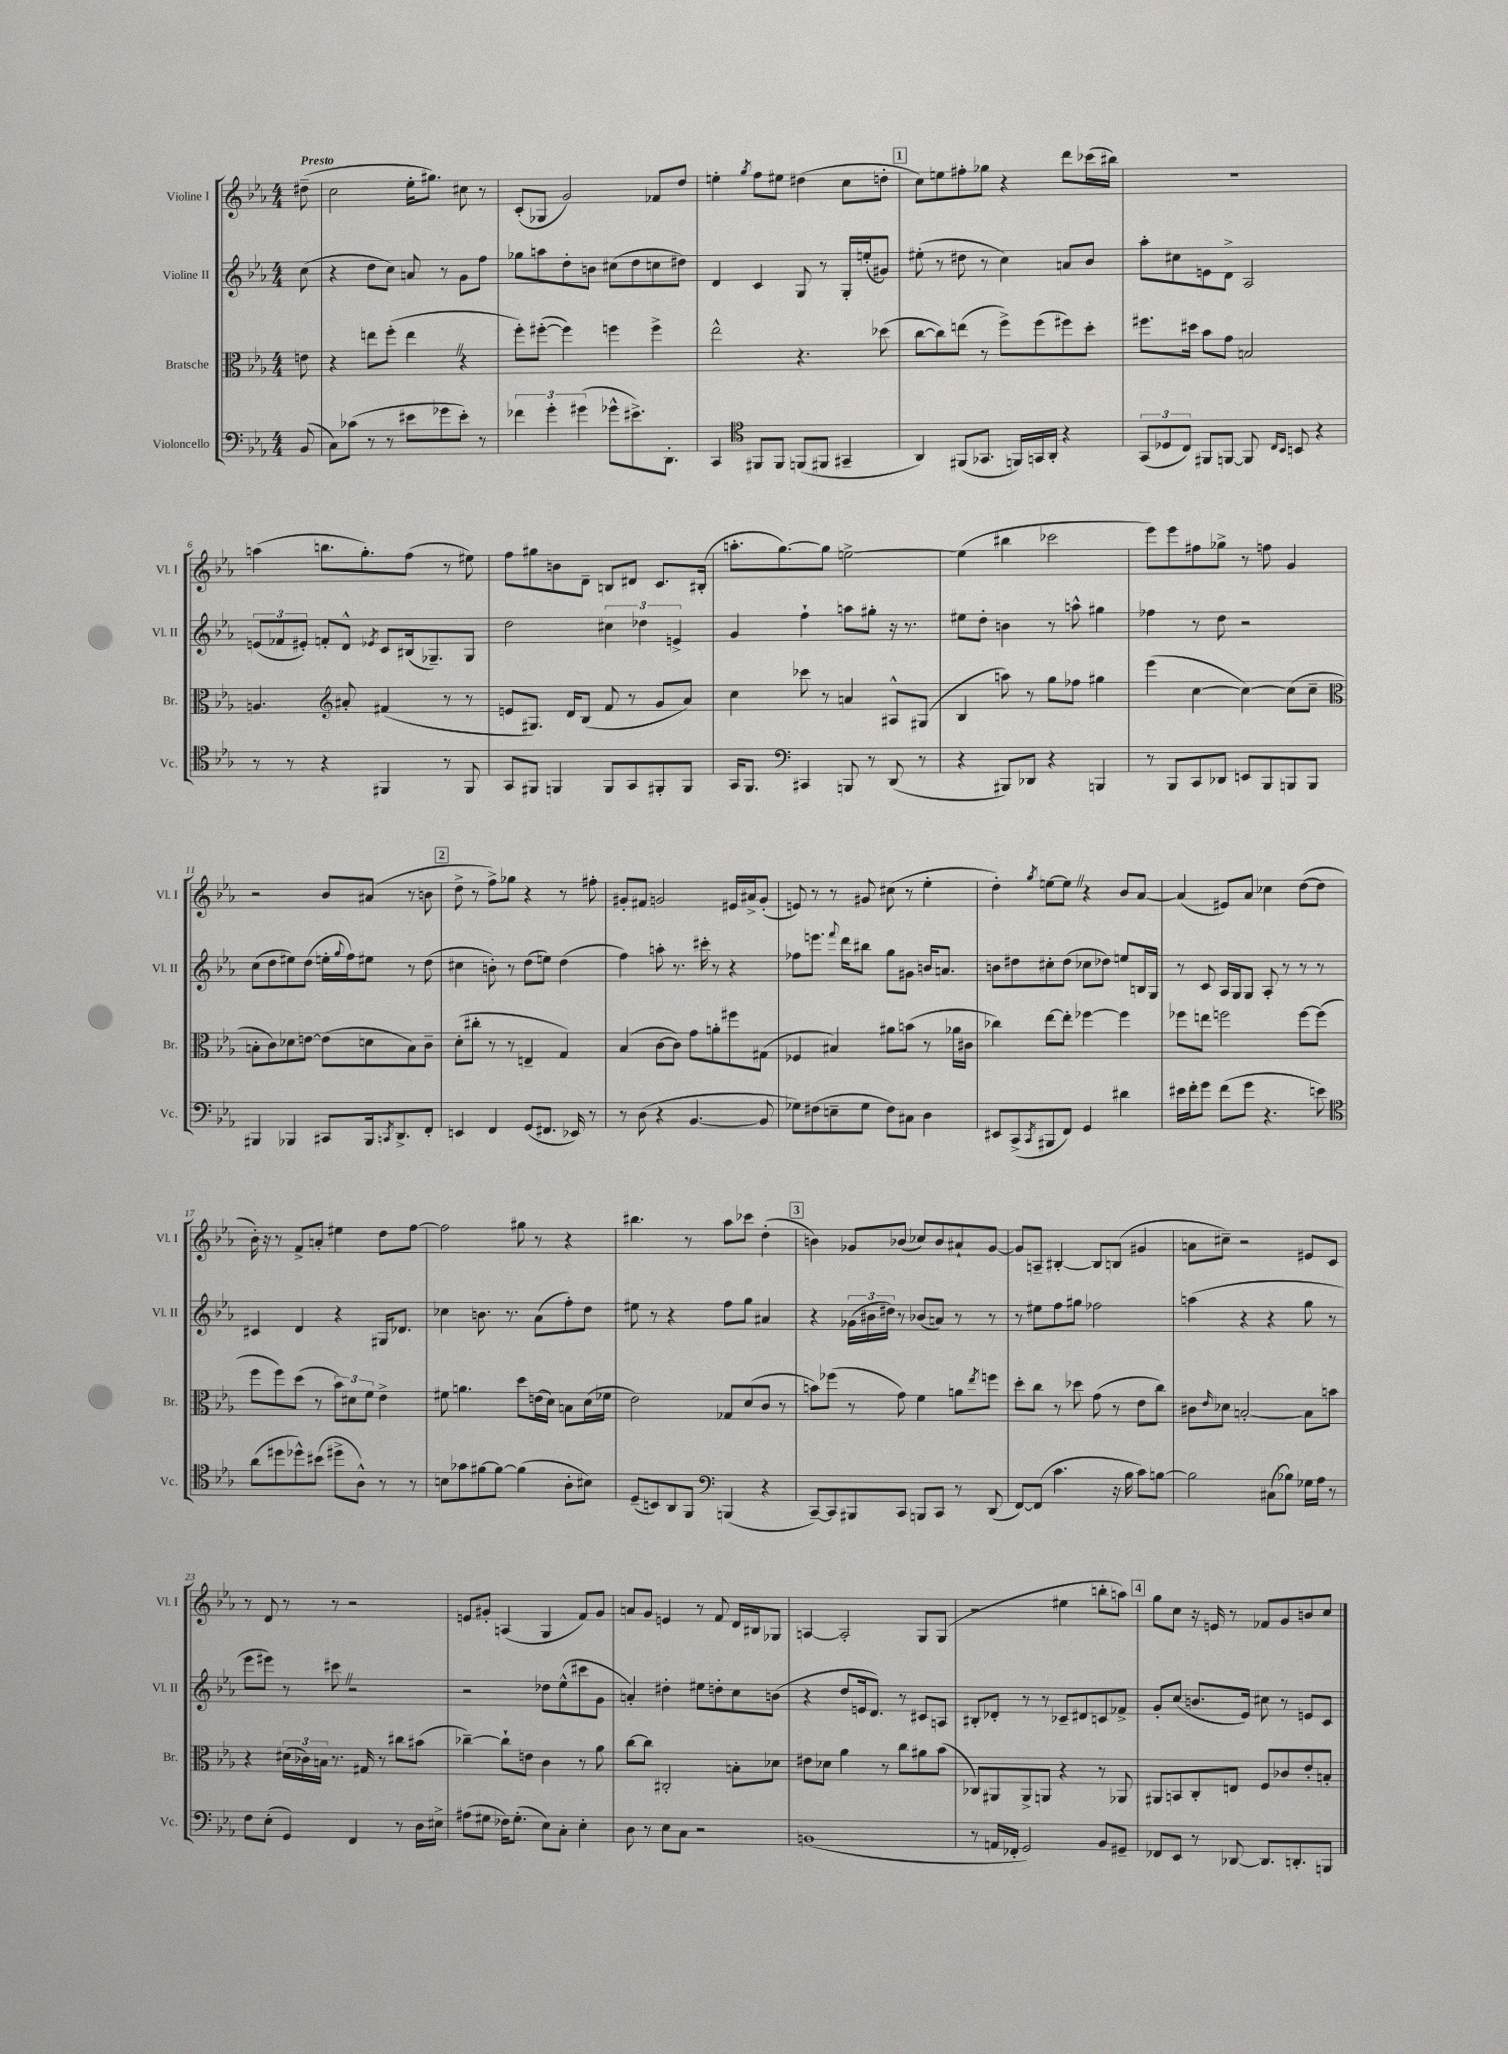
<<
\new StaffGroup <<
\new Staff = "s0" \with { instrumentName = "Violine I" shortInstrumentName = "Vl. I" } {
    \clef treble \key ees \major \numericTimeSignature \time 4/4 \partial 8 \tempo "Presto"
    dis''8--( |
    c''2 ees''16-. gis''8.) cis''8 r8 |
    c'8-.( ges8 g'2) fes'8 d''8 |
    e''4-. \acciaccatura { g''8 } f''8 eis''8 dis''4( c''8 d''8-. |
    \mark \markup { \box "1" } c''8) e''8 fis''8-. ges''8 r4 d'''8 ces'''16( bis''16) |
    R1 |
    a''4( b''8. g''8.-.) f''8( r8 eis''8) |
    f''8 gis''8 b'8 d'8-- b8 dis'8 c'8. bis16-.( |
    a''8.-. g''8.~) g''8 e''2~-> |
    e''4( bis''4 ces'''2 |
    ees'''8) ees'''8 fis''8 ges''8-> r8 f''8 g'4 |
    r2 bes'8 ais'8( r8 b'8 |
    \mark \markup { \box "2" } d''8-> r8 f''8->) ges''8 r4 r8 fis''8-. |
    gis'8-. fis'8 g'2 eis'16 ais'16-> g'8-.( |
    e'8) r8 r8 gis'8 cis''8( r8 ees''4-. |
    d''4-.) \acciaccatura { g''8 } e''8~ e''8 \once \override BreathingSign.text = \markup { \musicglyph "scripts.caesura.straight" } \breathe r4 bes'8 aes'8~ |
    aes'4( eis'8) aes'8 ces''4 d''8~( d''8 |
    bes'16-.) r16 r8 f'8-> a'8-. eis''4 d''8 f''8~ |
    f''2 gis''8 r8 r4 |
    bis''4. r8 aes''8 ces'''8 d''4-.( |
    \mark \markup { \box "3" } b'4) ges'8 bes'8( ces''8) bes'8 ais'8-! ges'8~ |
    ges'8 a8-- bis4~-. bis8 b8( gis'4 |
    a'8 cis''8--) r2 eis'8 c'8 |
    r8 d'8 r8 r8 r2 |
    e'8 gis'8-. a4( g4 f'8) gis'8 |
    a'8 g'8 e'4 r8 f'8 d'16 bis16 ges8 |
    a4~ a2-. g8 g8( |
    r2 eis''4 b''8-. a''8) |
    \mark \markup { \box "4" } g''8 c''8 r16 e'16 r8 fes'8 g'8 b'8 c''8 \bar "|." |
}
\new Staff = "s1" \with { instrumentName = "Violine II" shortInstrumentName = "Vl. II" } {
    \clef treble \key ees \major \numericTimeSignature \time 4/4 \partial 8
    c''8( |
    r4 d''8 c''8) a'8 r8 g'8 f''8 |
    ges''8 a''8 d''8-. b'8 cis''8( d''8 c''8 dis''8) |
    d'4 c'4 g8 r8 g16-. e''16-.( gis'8) |
    \mark \markup { \box "1" } eis''8-.( r8 dis''8 r8 c''4) a'8 bes'8 |
    aes''8-. cis''8 e'8 d'8-> aes2 |
    \tuplet 3/2 { e'8( fes'8 eis'8-.) } f'8-. d'8-^ \acciaccatura { ees'8 } c'8 bis16( ges8.--) ges8 |
    d''2 \tuplet 3/2 { cis''4 des''4 e'4-> } |
    g'4 f''4-! a''8 gis''8-. r16 r8. |
    eis''8 d''8-. b'4 r8 a''8-^ gis''4 |
    fes''4 r8 d''8 r2 |
    c''8( d''8 eis''8) d''8( e''16-. \appoggiatura { g''8 } f''16) eis''8 r8 d''8( |
    \mark \markup { \box "2" } cis''4 b'8-.) r8 d''8( e''8) d''4( |
    f''4) a''8-. r8. cis'''16-. r8 r4 |
    fes''8 e'''8. \appoggiatura { f'''8 } d'''16 bis''8 g''8 gis'8 b'16 a'8. |
    b'8 dis''8 cis''8-. dis''8( ces''8 des''8) e''8 b16 g16 |
    r8 c'8 aes16 g16 g8 aes8-. r8 r8 r8 |
    cis'4 d'4 r4 gis16 des'8. |
    ces''4 b'8. r8. aes'8( f''8-.) d''8 |
    eis''8 r8 r4 f''8 g''8 ais'4 |
    \mark \markup { \box "3" } r4 \tuplet 3/2 { ges'16( bis'16 dis''16) } r8 bes'8( a'8) r8 r8 |
    r8 eis''8 f''8 gis''8 fes''2 |
    a''4( r4 r4 g''8 r8 |
    ees'''8 eis'''8) r8 cis'''8 \once \override BreathingSign.text = \markup { \musicglyph "scripts.caesura.straight" } \breathe r2 |
    r2 des''8 ees''8-^( cis'''8 g'8 |
    a'4-.) dis''4-. eis''8 d''8-. c''8 b'8( |
    r4 d''8 e'16 d'8.) r8 cis'8 a8 |
    bis8-. des'8-. r8 r8 ces'8-- dis'8 c'8 fes'8-> |
    \mark \markup { \box "4" } g'8-. c''8( b'8. ees'16) cis''8 r8 e'8 c'8 \bar "|." |
}
\new Staff = "s2" \with { instrumentName = "Bratsche" shortInstrumentName = "Br." } {
    \clef alto \key ees \major \numericTimeSignature \time 4/4 \partial 8
    e'8 |
    r4 e''8 f''8-.( e''4 \once \override BreathingSign.text = \markup { \musicglyph "scripts.caesura.straight" } \breathe r4 |
    f''8-.) fis''8~-.( fis''4) f''4 f''4-> |
    ees''2-^ r4. des''8( |
    \mark \markup { \box "1" } c''8~ c''8) e''8( r8 f''8->) f''8( fis''8) d''8-. |
    fis''8. dis''16 bes'8 g'8 b2 |
    a4. \clef treble ais'8-. fis'4( r8 r8 |
    e'8 gis8.) d'16 bes8( f'8 r8 g'8 aes'8) |
    c''4 ces'''8 r8 a'4 ais8-^ gis8( |
    bes4 a''8) r8 g''8 fes''8 gis''4 |
    ees'''4( c''4~ c''4~) c''8( c''8-- |
    \clef alto b8-. c'8) des'8 e'8~ e'8( d'8 b8) c'8-- |
    \mark \markup { \box "2" } d'8-.( cis''8-. r8 r8 e4-- g4) |
    bes4( c'8~ c'8) g'8 a'8-. fis''8 gis8( |
    fes4 bis4) ais'8 b'8( r8 aes'16 cis'16 |
    ces''4) ees''8~ ees''8-. fes''4~ fes''4 |
    fes''8 e''8 f''2 f''8~ f''8( |
    f''8 f''8) d''8( r8 \tuplet 3/2 { bes'8) dis'8 f'8 } ees'4-> |
    fis'8 a'4. d''8 e'16( d'16) b8 d'16( fes'16 |
    ees'2) ges8 d'8( c'8 r8 |
    \mark \markup { \box "3" } b'8) fes''8( r8 g'8) f'4 a'8 \acciaccatura { ees''8 } f''8 |
    d''8-. c''8 r8 des''8 g'8( r8 ees'8 c''8) |
    cis'8 \grace { ees'16 } des'8 b2~-. b8 b'8 |
    r4 \tuplet 3/2 { dis'16( ces'16) b16 } r8. gis16 r8 cis''8 bis'8( |
    ces''4~--) ces''8-! e'8 c'4 r8 aes'8 |
    c''8~ c''8 cis2-. b8-. des'8 |
    eis'8 des'8 aes'4 r8 c''8 ais'8 bes'8( |
    ces8) ais,8 ais,8-> a,8 r4 r8 aes,8 |
    \mark \markup { \box "4" } ais,8 b,8 c8-. e8 f8 ces'8 ees'8-. b8-. \bar "|." |
}
\new Staff = "s3" \with { instrumentName = "Violoncello" shortInstrumentName = "Vc." } {
    \clef bass \key ees \major \numericTimeSignature \time 4/4 \partial 8
    bes,8( |
    c8) ces'8( r8 r8 eis'8 ges'8 eis'8-.) r8 |
    \tuplet 3/2 { fes'4 g'4-. gis'4( } ges'8-^ eis'8.->) d,8.-. |
    c,4 \clef tenor fis,8 fis,8 f,8( fis,8 gis,4-- |
    \mark \markup { \box "1" } aes,4) fis,8( ges,8. f,16) g,16 aes,16-. r4 |
    \tuplet 3/2 { g,8( des8 c8) } fis,8 f,8~ f,8 \grace { c16 bes,16 } b,8 r4 |
    r8 r8 r4 fis,4 r8 fis,8 |
    g,8 fis,8 f,4 f,8 g,8 fis,8-. fis,8 |
    g,16 f,8. \clef bass cis,4 b,,8 r8 d,8( r8 |
    r4 bis,,8) des,8 r4 b,,4 |
    r8 bes,,8 c,8 des,8 e,8 bes,,8 b,,8 b,,8 |
    bis,,4 bes,,4 cis,8 bes,,16 \acciaccatura { c,8 } d,8.-> f,8-. |
    \mark \markup { \box "2" } e,4 f,4 g,8( fis,8. ees,16) r8 |
    r8 d8( r4 bes,4.~ bes,8 |
    ges8) fis8( e8-- ges8 fis8) cis8 d4 |
    eis,8 c,8->( \acciaccatura { c,8 } bis,,8 f,8) g,4 dis'4 |
    eis'16 f'16-. g'8 f'8( g'8 r4. e'8) |
    \clef tenor aes'8( dis''8 des''8-^) bis'8( dis''8-> aes8-^) r8 r8 |
    b8 ges'8 fis'8~ fis'8~ fis'4( aes8-. bis8) |
    d8--( b,8) aes,8 f,8 \clef bass b,,4( r4 |
    \mark \markup { \box "3" } c,8~--) c,8 bis,,8 c,8 b,,8 c,8 r8 d,8( |
    f,8~) f,8( c'4. r16 bes16 c'8) b8~ |
    b2 cis8( bes8) ges16 aes16 r8 |
    f8 ees8-.( g,4) f,4 r8 d16 eis16-> |
    ais8( gis8 fes16) gis8.-.( ees8) c8-. ees4-. |
    d8 r8 ees8 c8 r2 |
    b,1( |
    r8 a,16 fes,16-. g,2) bes,8 gis,8-- |
    \mark \markup { \box "4" } fes,8 ees,8 r8 des,8~ des,8. d,8.-. b,,8 \bar "|." |
}
>>
>>
